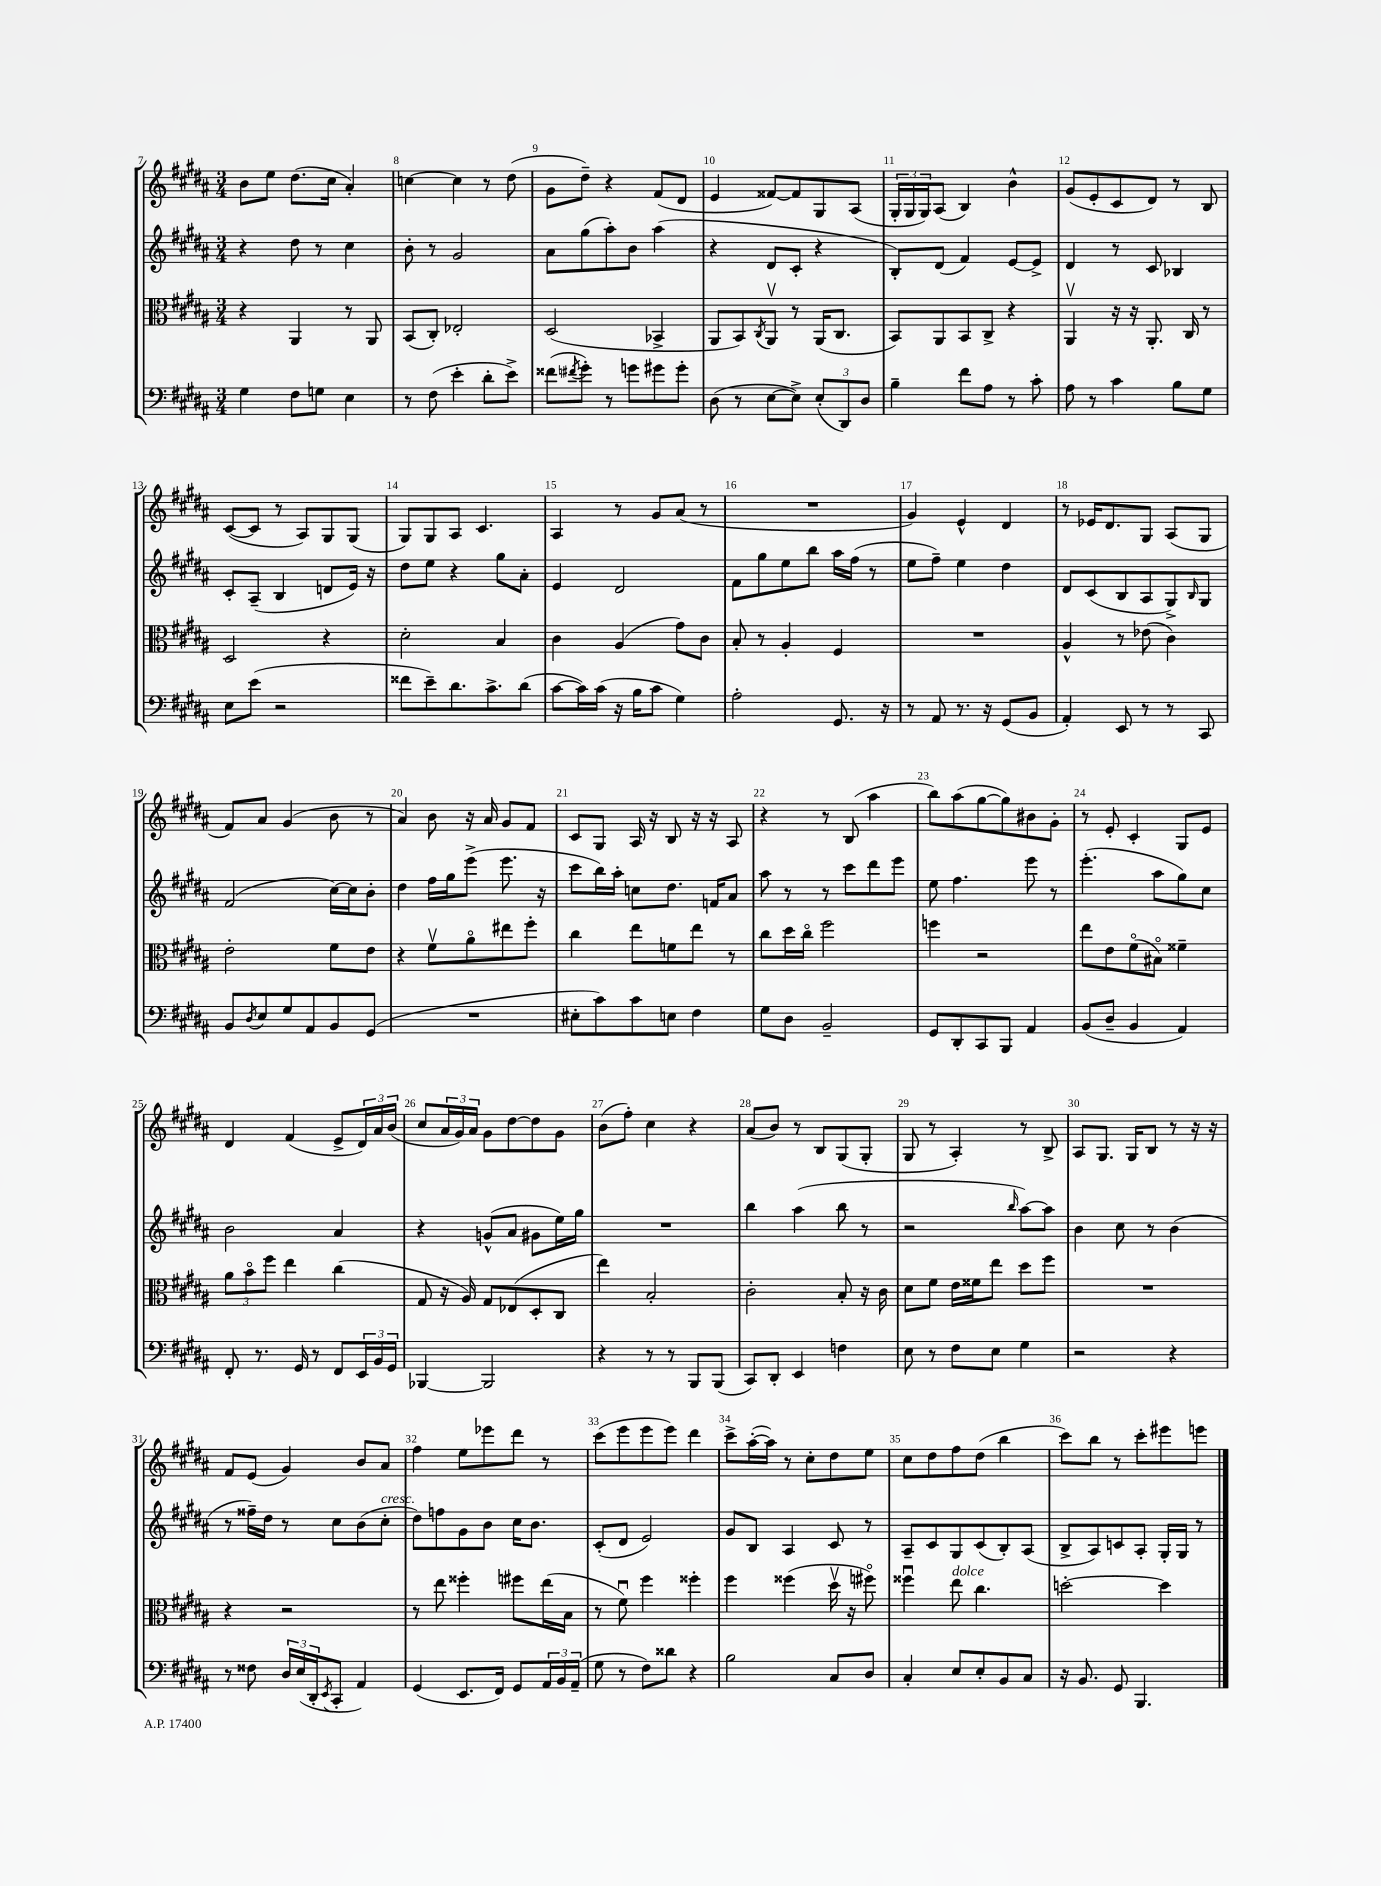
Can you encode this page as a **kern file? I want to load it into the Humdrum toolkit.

**kern	**kern	**kern	**kern
*staff4	*staff3	*staff2	*staff1
*clefF4	*clefC3	*clefG2	*clefG2
*k[f#c#g#d#a#]	*k[f#c#g#d#a#]	*k[f#c#g#d#a#]	*k[f#c#g#d#a#]
*M3/4	*M3/4	*M3/4	*M3/4
4G#	4r	4r	8b
.	.	.	8ee
8F#	4AA#	8dd#	(8.dd#
8G	.	8r	.
.	.	.	16cc#
4E	8r	4cc#	4a#')
.	8AA#	.	.
=	=	=	=
8r	(8BB	8b'	[4cc
(8F#	8C#')	8r	.
4e'	2E-'	2g#	4cc]
8d#'	.	.	8r
8e^)	.	.	(8dd#
=	=	=	=
(8f##	(2D#	8a#	8g#
8qf#	.	.	.
8g#')	.	(8gg#	8dd#~)
8r	.	8aa#')	4r
8g	.	8b	.
8g#	4BB-^	(4aa#	(8f#
8g#'	.	.	8d#
=	=	=	=
(8D#	8AA#	4r	4e
8r	8BB)	.	.
.	8qC#	.	.
[8E	8AA#v	8d#	[8f##)
8E^])	8r	8c#'	8f##]
(12E'	(16AA#	4r	8G#
.	8.C#	.	.
12DD#)	.	.	.
.	.	.	(8A#
12D#	.	.	.
=	=	=	=
4B~	8BB)	8B')	24G#'
.	.	.	24G#
.	.	.	24G#)
.	8AA#	(8d#	(8A#
8f#	8BB	4f#)	4B)
8A#	8C#^	.	.
8r	4r	[8e	4b^^
8c#'	.	8e^]	.
=	=	=	=
8A#	4AA#v	4d#	(8g#
8r	.	.	8e'
4c#	16r	8r	8c#
.	16r	.	.
.	8.AA#'	8c#	8d#)
8B	.	4B-	8r
.	16C#	.	.
8G#	8r	.	8B
=	=	=	=
8E	2D#	8c#'	([8c#
(8e	.	(8A#~	8c#]
2r	.	4B	8r
.	.	.	8A#)
.	4r	8d	8G#
.	.	16e)	(8G#
.	.	16r	.
=	=	=	=
8f##	2d#'	8dd#	8G#)
8e~)	.	8ee	8G#
8.d#	.	4r	8A#
.	.	.	4.c#
8.c#^	.	.	.
.	4B	8gg#	.
(8d#	.	8a#'	.
=	=	=	=
[8c#	4c#	4e	4A#
16c#])	.	.	.
(16c#	.	.	.
16r	(4A#	2d#	8r
16B	.	.	.
8c#	.	.	8g#
4G#)	8g#)	.	(8a#
.	8c#	.	8r
=	=	=	=
2A#'	8B'	8f#	2.r
.	8r	8gg#	.
.	4A#'	8ee	.
.	.	8bb	.
8.GG#	4F#	16aa#	.
.	.	(16ff#	.
.	.	8r	.
16r	.	.	.
=	=	=	=
8r	2.r	8ee	4g#)
8AA#	.	8ff#~)	.
8.r	.	4ee	4e^^
16r	.	.	.
(8GG#	.	4dd#	4d#
8BB	.	.	.
=	=	=	=
4AA#')	4A#^^	8d#	8r
.	.	(8c#	16e-
.	.	.	8.d#
8EE	8r	8B	.
8r	(8e-	8A#	8G#
8r	4c#)	8G#^)	(8A#
.	.	16qqB	.
8CC#	.	8G#	8G#
=	=	=	=
8BB	2e'	(2f#	8f#)
8qD#	.	.	.
8E	.	.	8a#
8G#	.	.	(4g#
8AA#	.	.	.
8BB	8f#	[16cc#)	8b
.	.	16cc#]	.
(8GG#	8e	8b'	8r
=	=	=	=
2.r	4r	4dd#	4a#)
.	8f#v	16ff#	8b
.	.	16gg#	.
.	8a#o	(8eee^	16r
.	.	.	16a#
.	8ee#	8.eee	8g#
.	8ff#'	.	8f#
.	.	16r	.
=	=	=	=
8E#'	4cc#	8ccc#	8c#
8c#)	.	16bb)	8G#
.	.	16aa#'	.
8c#	8ee	8cc	16A#
.	.	.	16r
8E	8f	8.dd#	8B
4F#	8ee	.	16r
.	.	16f	16r
.	8r	8a#	8A#
=	=	=	=
8G#	8cc#	8aa#	4r
8D#	16dd#	8r	.
.	16cc#o	.	.
2BB~	2ff#	8r	8r
.	.	8ccc#	(8B
.	.	8ddd#	4aa#
.	.	8eee	.
=	=	=	=
8GG#	4ff	8ee	8bb)
8DD#'	.	4.ff#	(8aa#
8CC#	2r	.	[8gg#
8BBB	.	.	8gg#])
4AA#	.	8eee	8b#
.	.	8r	8g#'
=	=	=	=
(8BB	8ee	(4.eee'	8r
8D#~	8e	.	8e'
4BB	(8f#o	.	4c#'
.	8B#o)	8aa#	.
4AA#)	4f##~	8gg#)	8G#
.	.	8cc#	8e
=	=	=	=
8FF#'	12a#	2b	4d#
.	12bo	.	.
8.r	.	.	.
.	12ff#	.	.
.	4ee	.	(4f#
16GG#	.	.	.
8r	.	.	.
8FF#	(4cc#	4a#	8e^
24EE	.	.	24d#)
24BB	.	.	24a#
24GG#	.	.	(24b
=	=	=	=
[4BBB-	8G#	4r	8cc#
.	16r	.	24a#
.	.	.	24g#)
.	16A#)	.	.
.	.	.	24a#
2BBB-]	8G#	(8g^^	8g#
.	(8E-	8a#	[8dd#
.	8D#'	8g#	8dd#]
.	8C#	16ee)	8g#
.	.	16gg#	.
=	=	=	=
4r	4ee)	2.r	(8b
.	.	.	8ff#')
8r	2B'	.	4cc#
8r	.	.	.
8BBB	.	.	4r
(8BBB	.	.	.
=	=	=	=
8CC#)	2c#'	4bb	(8a#
8DD#'	.	.	8b)
4EE	.	(4aa#	8r
.	.	.	8B
4F	8B'	8bb	(8G#
.	16r	8r	8G#'
.	16c#	.	.
=	=	=	=
8E	8d#	2r	8G#
8r	8f#	.	8r
8F#	16e	.	4A#')
.	16f##	.	.
8E	8ee	.	.
.	.	16qqbb	.
4G#	8dd#	[8aa#)	8r
.	8ff#	8aa#]	8B^
=	=	=	=
2r	2.r	4b	8A#
.	.	.	8.G#
.	.	8cc#	.
.	.	.	16G#
.	.	8r	8B
4r	.	(4b	8r
.	.	.	16r
.	.	.	16r
=	=	=	=
8r	4r	8r	8f#
8F##	.	16ff##~)	(8e
.	.	16dd#	.
24D#	2r	8r	4g#)
(24E	.	.	.
24DD#'	.	.	.
8qEE	.	.	.
8CC#'	.	8cc#	.
4AA#)	.	(8b	8b
.	.	8cc#'	8a#
=	=	=	=
(4GG#	8r	8dd#)	4ff#
.	8ee	8ff	.
8.EE	4ff##'	8g#	8ee
.	.	8b	8eee-
16FF#)	.	.	.
8GG#	8ff#	16cc#	8ddd#
.	.	8.b	.
24AA#	(16ee	.	8r
24BB	.	.	.
.	16B	.	.
(24AA#~	.	.	.
=	=	=	=
8G#	8r	(8c#'	(8ccc#
8r	8f#u)	8d#	8eee
8F#)	4ff#	2e)	8eee
8d##	.	.	8eee)
4r	4ff##'	.	4ddd#
=	=	=	=
2B	4ff#	8g#	8ccc#^
.	.	8B	([16aa#'
.	.	.	16aa#])
.	(4ff##	4A#	8r
.	.	.	8cc#'
8C#	16dd#v	8c#	8dd#
.	16r	.	.
8D#	8ff#o)	8r	8ee
=	=	=	=
4C#'	4ff##u	8A#~	8cc#
.	.	8c#	8dd#
8E	8ee	8G#	8ff#
8E'	4.cc#	(8c#	(8dd#
8BB	.	8B')	4bb
8C#	.	(8A#	.
=	=	=	=
16r	[2dd'	8B^	8ccc#)
8.BB	.	.	.
.	.	8A#)	8bb
8GG#	.	8c	8r
4.BBB	.	8A#'	8ccc#'
.	4dd]	16G#'	8eee#
.	.	16G#	.
.	.	8r	8eee
==	==	==	==
*-	*-	*-	*-
